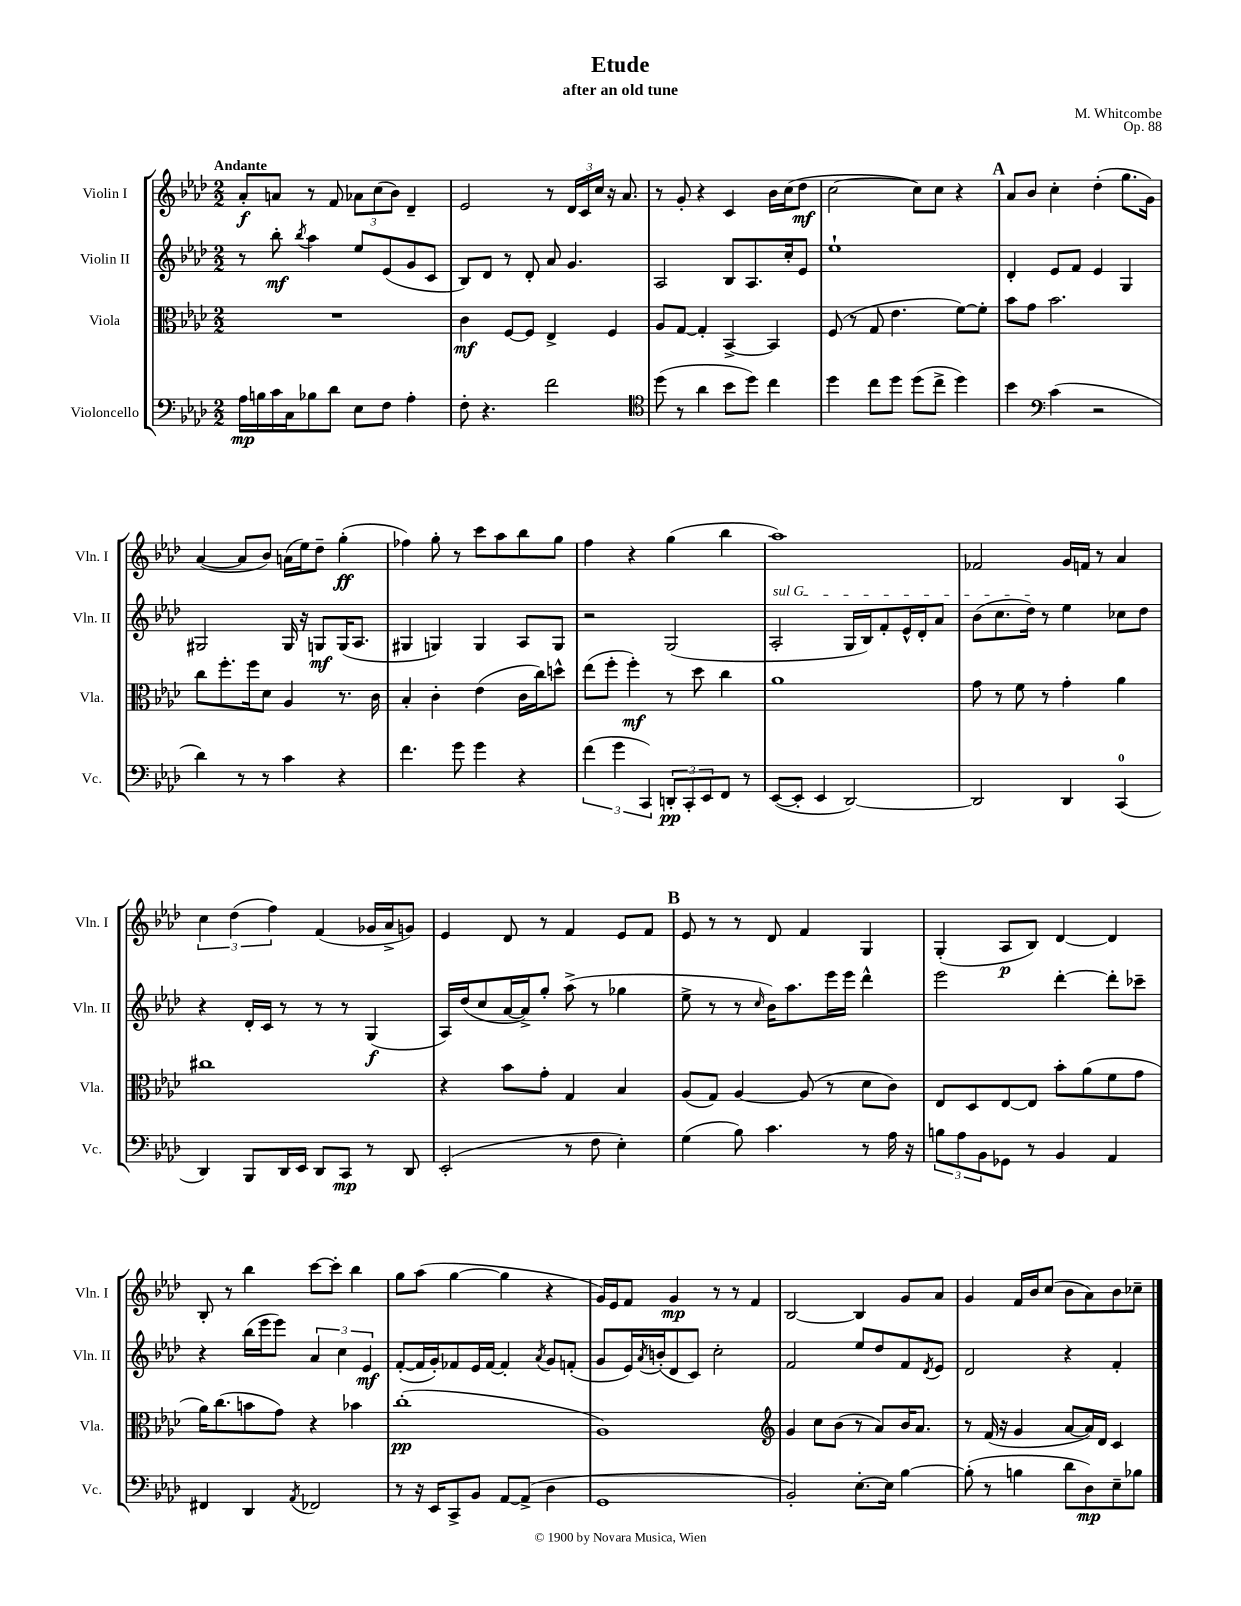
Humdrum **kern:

**kern	**kern	**kern	**kern
*staff4	*staff3	*staff2	*staff1
*clefF4	*clefC3	*clefG2	*clefG2
*k[b-e-a-d-]	*k[b-e-a-d-]	*k[b-e-a-d-]	*k[b-e-a-d-]
*M2/2	*M2/2	*M2/2	*M2/2
16A-	1r	8r	8a-'
16B	.	.	.
16c	.	8bb-'	8a
16C	.	.	.
.	.	8qbb-	.
8B-	.	4aa-	8r
8d-	.	.	8f
8E-	.	8ee-	12a-
.	.	.	(12cc
8F	.	(8e-	.
.	.	.	12b-)
4A-'	.	8g	4d-~
.	.	8c	.
=	=	=	=
8F'	4c	8B-)	2e-
4.r	.	8d-	.
.	[8F	8r	.
.	8F]	8d-'	.
2f	4E-^	8a-	8r
.	.	4.g	24d-
.	.	.	24c
.	.	.	24cc
.	4F	.	16r
.	.	.	8.a-
=	=	=	=
*clefC4	*	*	*
(8dd-	8A-	2A-	8r
8r	[8G	.	8g'
4a-	4G']	.	4r
8b-	[4BB-^	8B-	4c
8dd-)	.	8.A-	.
4cc	4BB-]	.	16b-
.	.	16cc'	(16cc
.	.	8e-	8dd-
=	=	=	=
4dd-	(8F	1ee-`	[2cc
.	8r	.	.
8cc	8G	.	.
8dd-	4.e-	.	.
(8dd-	.	.	8cc])
8cc^	.	.	8cc
4dd-)	[8f)	.	4r
.	8f']	.	.
=	=	=	=
4b-	8b-	4d-'	8a-
.	8g	.	8b-
*clefF4	*	*	*
(4c	2.b-	8e-	4cc'
.	.	8f	.
2r	.	4e-	(4dd-'
.	.	4G	8.gg
.	.	.	16g)
=	=	=	=
4d-)	8cc	2G#	([4a-
.	8.ff'	.	.
8r	.	.	8a-]
.	16ff	.	.
8r	8d-	.	8b-)
4c	4A-	16G#	(16a
.	.	16r	16ee-)
.	.	8G	8dd-~
4r	8.r	(16G	(4gg'
.	.	8.A-	.
.	16c	.	.
=	=	=	=
4.f	4B-'	4G#	4ff-)
.	4c'	4G)	8gg'
8g	.	.	8r
4g	(4e-	4G	8ccc
.	.	.	8aa-
4r	16c	8A-	8bb-
.	16cc)	.	.
.	8dd^^	8G	8gg
=	=	=	=
(6f	(8ee-	2r	4ff
.	8ff'	.	.
6g	.	.	.
.	4ff')	.	4r
6CC)	.	.	.
12DD'	8r	(2G	(4gg
12CC'	.	.	.
.	8dd-	.	.
12EE-	.	.	.
8FF	4cc	.	4bb-
8r	.	.	.
=	=	=	=
([8EE-	1a-	2A-'	1aa-)
8EE-']	.	.	.
4EE-	.	.	.
[2DD-)	.	16G	.
.	.	16B-)	.
.	.	8f'	.
.	.	16e-^^	.
.	.	16d-'	.
.	.	8a-	.
=	=	=	=
2DD-]	8g	(8b-	2f-
.	8r	8.cc	.
.	8f	.	.
.	.	16dd-)	.
.	8r	8r	.
4DD-	4g'	4ee-	16g
.	.	.	16f
.	.	.	8r
(4CC	4a-	8cc-	4a-
.	.	8dd-	.
=	=	=	=
4DD-)	1cc#	4r	6cc
.	.	.	(6dd-
8BBB-	.	16d-'	.
.	.	16c	.
.	.	.	6ff)
16DD-	.	8r	.
16EE-	.	.	.
8DD-	.	8r	(4f
8CC	.	8r	.
8r	.	(4G	16g-
.	.	.	16a-^
8DD-	.	.	8g)
=	=	=	=
(2EE-'	4r	16A-)	4e-
.	.	(16dd-	.
.	.	8cc	.
.	8b-	[16a-	8d-
.	.	16a-^])	.
.	8g'	8gg'	8r
8r	4G	(8aa-^	4f
8F	.	8r	.
4E-')	4B-	4gg-	8e-
.	.	.	8f
=	=	=	=
(4G	(8A-	8ee-^	8e-
.	8G)	8r	8r
8B-)	[4A-	8r	8r
.	.	16qqcc	.
4.c	.	16b-)	8d-
.	.	8.aa-	.
.	(8A-]	.	4f
.	8r	16eee-	.
.	.	16eee-	.
8r	8d-	4ddd-^^	4G
16A-	8c)	.	.
16r	.	.	.
=	=	=	=
12B	8E-	2eee-	(4G'
12A-	.	.	.
.	8D-	.	.
12BB-	.	.	.
8GG-	[8E-	.	8A-
8r	8E-]	.	8B-)
4BB-	8b-'	[4ddd-'	[4d-
.	(8a-	.	.
4AA-	8f	8ddd-']	4d-]
.	8g	8ccc-~	.
=	=	=	=
4FF#	16a-)	4r	8B-'
.	(8.cc	.	.
.	.	.	8r
4DD-	8b	(16bb-	4bb-
.	.	16eee-	.
.	8g)	8eee-)	.
8qAA-	.	.	.
2FF-	4r	6a-	[8ccc
.	.	.	8ccc']
.	.	6cc	.
.	4b-	.	4bb-
.	.	6e-	.
=	=	=	=
8r	(1cc'	([8f'	8gg
16r	.	16f]	(8aa-
16EE-	.	16g')	.
8CC^	.	8f-	[4gg
8BB-	.	16e-	.
.	.	[16f-	.
[8AA-	.	4f-']	4gg]
(8AA-^]	.	.	.
.	.	8qa-	.
4D-	.	8g	4r
.	.	(8f'	.
=	=	=	=
1GG	1A-)	8g	16g)
.	.	.	16e-
.	.	16e-)	8f
.	.	8qa-	.
.	.	(16b'	.
.	.	8d-	4g
.	.	8c)	.
.	.	2cc'	8r
.	.	.	8r
.	.	.	4f
=	=	=	=
*	*clefG2	*	*
2BB-')	4g	2f	[2B-
.	8cc	.	.
.	(8b-	.	.
[8.E-'	8r	8ee-	4B-]
.	8a-)	8dd-	.
16E-]	.	.	.
[4B-	16b-	8f	8g
.	8.a-	.	.
.	.	8qd-	.
.	.	8e-	8a-
=	=	=	=
(8B-']	8r	2d-	4g
8r	(16f	.	.
.	16r	.	.
4B	4g	.	16f
.	.	.	16b-
.	.	.	(8cc
8d-	[8a-	4r	8b-
8D-)	16a-])	.	8a-)
.	16d-	.	.
8E-~	4c	4f'	8b-
8B-	.	.	8cc-~
==	==	==	==
*-	*-	*-	*-
